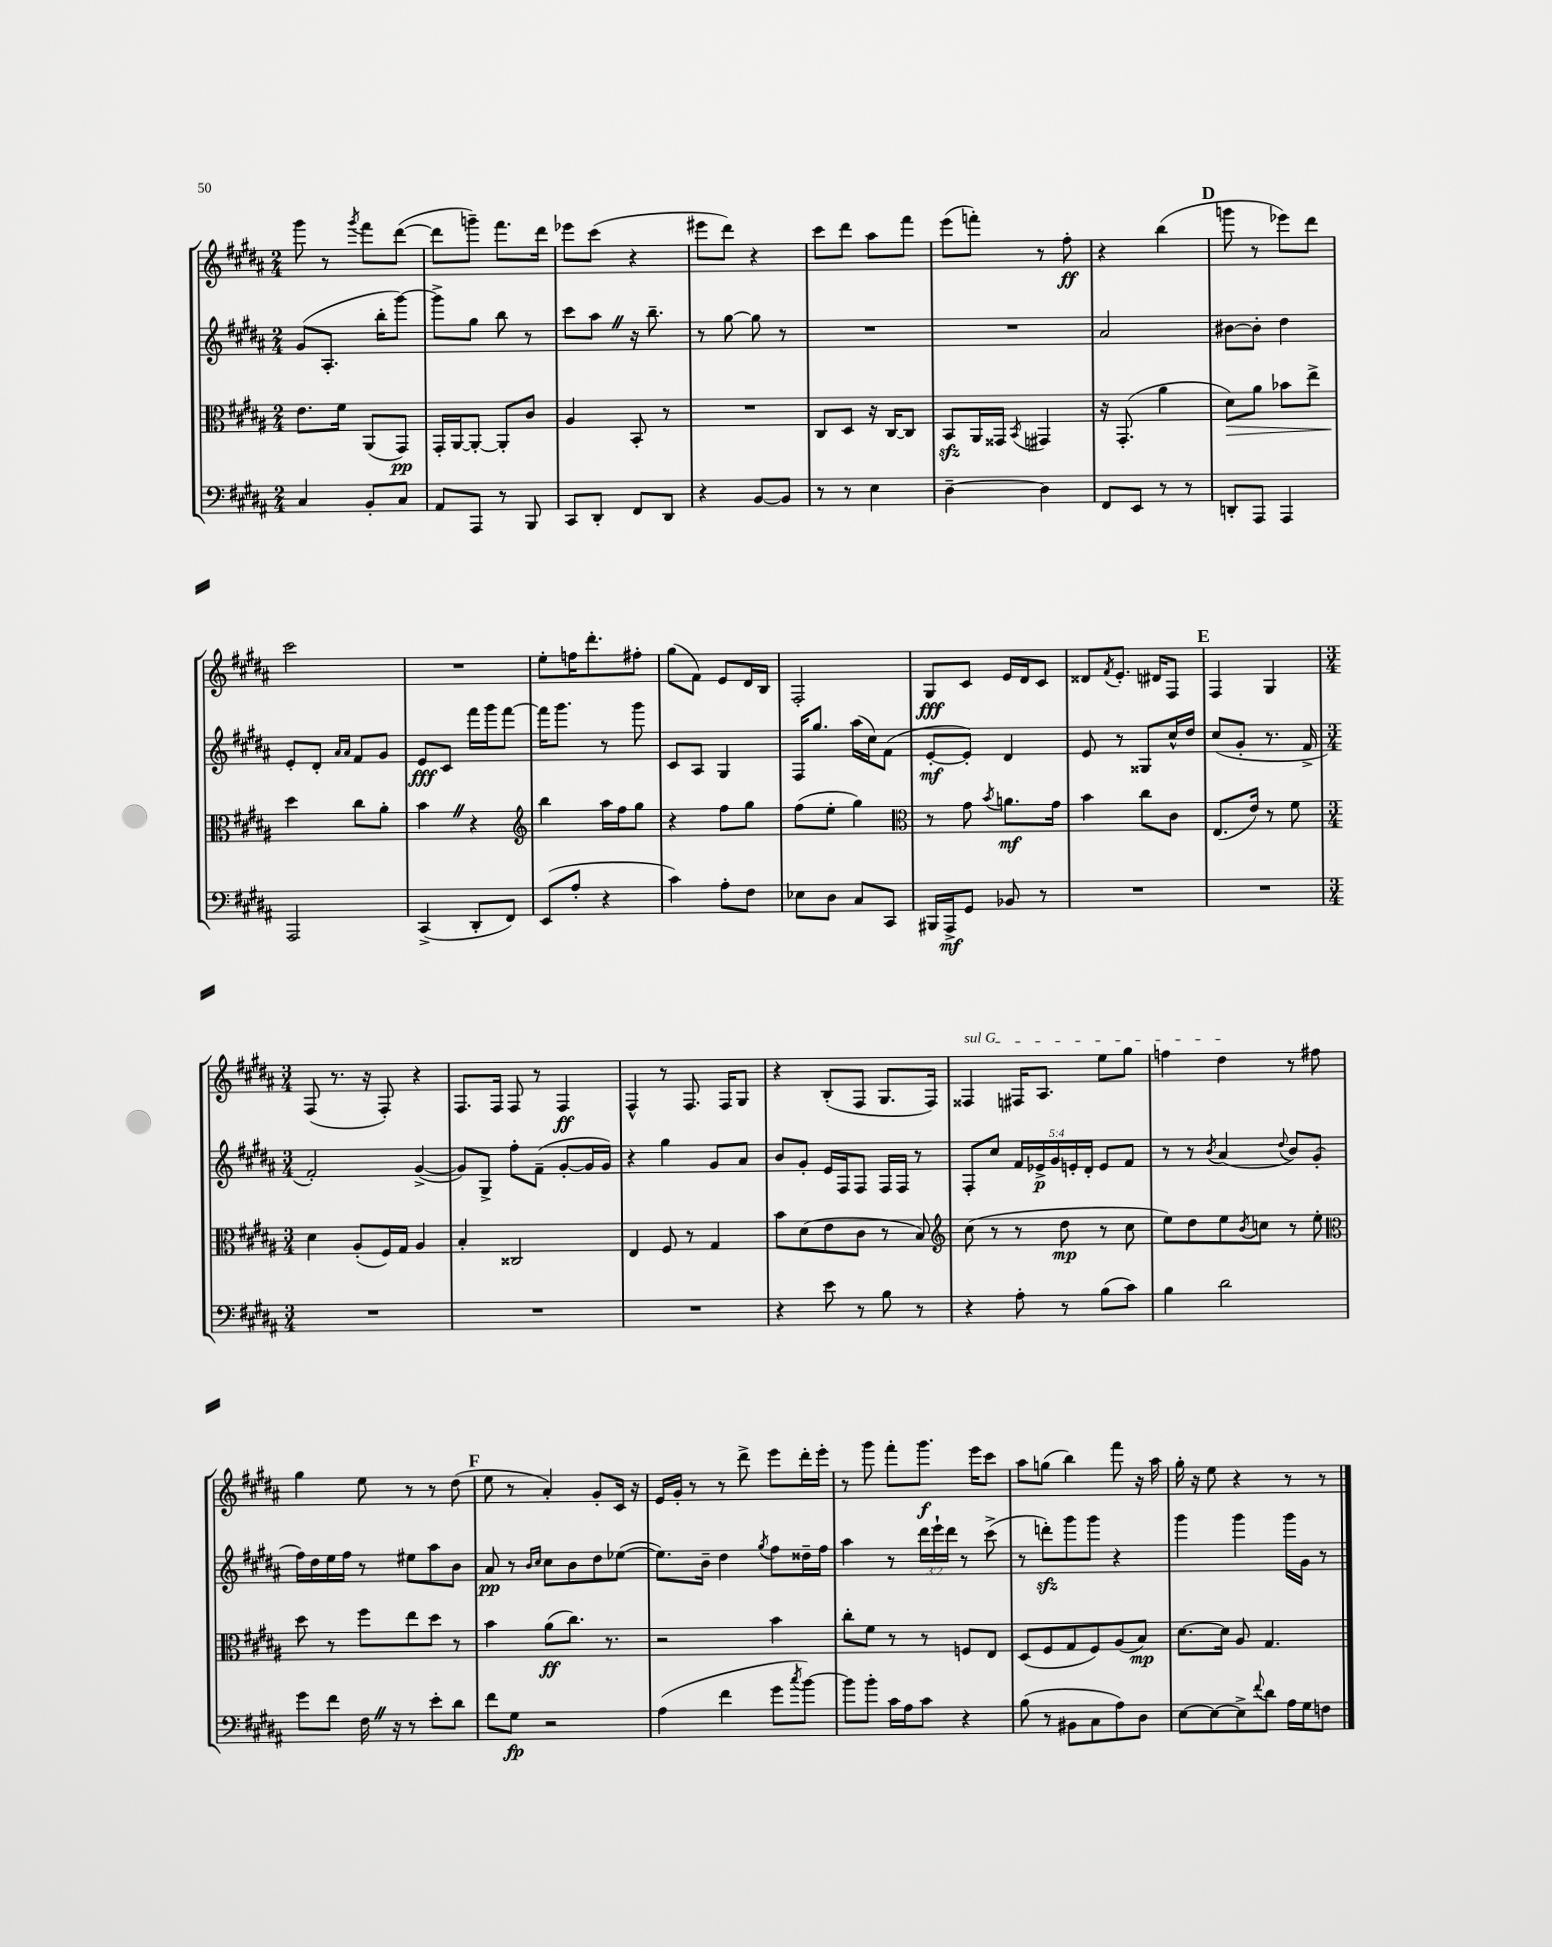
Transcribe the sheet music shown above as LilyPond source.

<<
\new StaffGroup <<
\new Staff = "s0" {
    \clef treble \key b \major \numericTimeSignature \time 2/4
    gis'''8 r8 \acciaccatura { gis'''8 } fis'''8 dis'''8~( |
    dis'''8 g'''8--) fis'''8. dis'''16 |
    ees'''8 cis'''8( r4 |
    eis'''8 dis'''8) r4 |
    cis'''8 dis'''8 ais''8 fis'''8 |
    e'''8( f'''8-.) r8 fis''8-.\ff |
    r4 b''4( |
    \mark \markup { \bold "D" } g'''8 r8 ees'''8) dis'''8 |
    cis'''2 |
    R2 |
    e''8-. f''16 dis'''8.-. fis''8-. |
    gis''8( fis'8) e'8 dis'16 b16 |
    fis2-. |
    gis8\fff cis'8 e'16 dis'16 cis'8 |
    disis'8 \acciaccatura { fis'8 } e'8.-. dis'16 fis8 |
    \mark \markup { \bold "E" } fis4 gis4 |
    \numericTimeSignature \time 3/4 fis8( r8. r16 fis8-.) r4 |
    fis8. fis16 fis8 r8 fis4\ff |
    fis4-^ r8 fis8. fis16 gis8 |
    r4 b8-.( fis8 gis8. fis16) |
    \once \override TextSpanner.bound-details.left.text = \markup { \italic "sul G" } fisis4\startTextSpan fis16 ais8. e''8 gis''8 |
    f''4 dis''4\stopTextSpan r8 fis''8 |
    gis''4 e''8 r8 r8 dis''8( |
    \mark \markup { \bold "F" } e''8 r8 ais'4-.) gis'8-. cis'16 r16 |
    e'16 gis'16-. r8 r8 dis'''8-> e'''8 dis'''16-. e'''16-. |
    r8 gis'''8 fis'''8-. gis'''8.\f e'''16 cis'''8 |
    ais''8 g''8( b''4) fis'''8 r16 ais''16 |
    gis''16-. r16 e''8 r4 r8 r8 \bar "|." |
}
\new Staff = "s1" {
    \clef treble \key b \major \numericTimeSignature \time 2/4 \override Staff.TupletNumber.text = #tuplet-number::calc-fraction-text
    gis'8( ais8.-. b''16-. gis'''8~) |
    gis'''8-> gis''8 b''8 r8 |
    cis'''8 ais''8 \once \override BreathingSign.text = \markup { \musicglyph "scripts.caesura.straight" } \breathe r16 b''8.-- |
    r8 gis''8~ gis''8 r8 |
    R2 |
    R2 |
    ais'2 |
    \mark \markup { \bold "D" } bis'8~ bis'8-. dis''4 |
    e'8-. dis'8-. \grace { ais'16 ais'16 } fis'8 gis'8 |
    e'8\fff cis'8 fis'''16 gis'''16 fis'''8~ |
    fis'''16 gis'''8. r8 gis'''8 |
    cis'8 ais8 gis4 |
    fis16 gis''8. ais''16( cis''16) fis'8( |
    e'8~-.\mf e'8-.) dis'4 |
    e'8 r8 gisis8 cis''16-^ dis''16 |
    \mark \markup { \bold "E" } cis''8( gis'8-. r8. fis'16-> |
    \numericTimeSignature \time 3/4 fis'2-.) gis'4~->( |
    gis'8) gis8-> fis''8-. fis'8--( gis'8~-. gis'16 gis'16) |
    r4 gis''4 gis'8 ais'8 |
    b'8 gis'8-. e'16 fis16 fis8 fis16 fis16 r8 |
    fis8-. cis''8 \tuplet 5/4 { fis'16 ees'16->\p gis'16 e'16-. dis'16-. } e'8 fis'8 |
    r8 r8 \acciaccatura { b'8 } ais'4( \appoggiatura { dis''8 } b'8) gis'8-.( |
    fis''16) dis''16 e''16 fis''16 r8 eis''8 ais''8 b'8 |
    \mark \markup { \bold "F" } ais'8\pp r8 \grace { b'16 cis''16 } cis''8 b'8 dis''8 ees''8~( |
    ees''8.) b'16-- dis''4 \acciaccatura { gis''8 } fis''8 disis''16-- fis''16 |
    ais''4 r8 \tuplet 3/2 { dis'''16 e'''16-! dis'''16 } r8 cis'''8->( |
    r8 d'''8-.\sfz) gis'''8 gis'''8 r4 |
    gis'''4 gis'''4 gis'''16 gis'16 r8 \bar "|." |
}
\new Staff = "s2" {
    \clef alto \key b \major \numericTimeSignature \time 2/4
    e'8. fis'16 ais,8( gis,8\pp) |
    gis,16-. ais,16~ ais,8~-. ais,8-. cis'8 |
    ais4 b,8-. r8 |
    R2 |
    cis8 dis8 r16 cis16~ cis8 |
    b,8\sfz ais,16 gisis,16 \acciaccatura { b,8 } gis,4 |
    r16 gis,8.-.( ais'4 |
    \mark \markup { \bold "D" } dis'8\>) ais'8 bes'8 e''8-> |
    dis''4\! cis''8 ais'8-. |
    b'4 \once \override BreathingSign.text = \markup { \musicglyph "scripts.caesura.straight" } \breathe r4 |
    \clef treble b''4 ais''16 fis''16 gis''8 |
    r4 fis''8 gis''8 |
    fis''8( e''8-. gis''4) |
    \clef alto r8 gis'8 \acciaccatura { b'8 } a'8.\mf gis'16 |
    b'4 cis''8 cis'8 |
    \mark \markup { \bold "E" } e8.( e'16) r8 fis'8 |
    \numericTimeSignature \time 3/4 dis'4 ais8-.( fis16) gis16 ais4 |
    b4-. cisis2 |
    e4 fis8 r8 gis4 |
    b'8 dis'8( e'8 cis'8 r8 b8) |
    \clef treble cis''8( r8 r8 dis''8\mp r8 cis''8 |
    e''8) dis''8 e''8 \acciaccatura { b'8 } c''8 r8 e''8-. |
    \clef alto dis''8 r8 fis''8 e''8 dis''8 r8 |
    \mark \markup { \bold "F" } b'4 ais'8\ff( cis''8.) r8. |
    r2 b'4 |
    cis''8-. fis'8 r8 r8 f8 e8 |
    dis8( fis8 gis8 fis8) ais8( b8\mp) |
    dis'8.~ dis'16 ais8 gis4. \bar "|." |
}
\new Staff = "s3" {
    \clef bass \key b \major \numericTimeSignature \time 2/4
    cis4 b,8-. cis8 |
    ais,8 ais,,8 r8 b,,8 |
    cis,8 dis,8-. fis,8 dis,8 |
    r4 b,8~ b,8 |
    r8 r8 e4 |
    dis4~-- dis4 |
    fis,8 e,8 r8 r8 |
    \mark \markup { \bold "D" } d,8-. ais,,8 ais,,4 |
    ais,,2 |
    cis,4->( dis,8-. fis,8) |
    e,8( ais8-. r4 |
    cis'4) ais8-. fis8 |
    ees8 dis8 cis8 cis,8 |
    bis,,16 ais,,16->\mf gis,8 bes,8 r8 |
    R2 |
    \mark \markup { \bold "E" } R2 |
    \numericTimeSignature \time 3/4 R2. |
    R2. |
    R2. |
    r4 e'8 r8 b8 r8 |
    r4 ais8-. r8 b8( cis'8) |
    b4 dis'2 |
    gis'8 fis'8 fis16 \once \override BreathingSign.text = \markup { \musicglyph "scripts.caesura.straight" } \breathe r16 r8 e'8-. dis'8 |
    \mark \markup { \bold "F" } fis'8 gis8\fp r2 |
    ais4( fis'4 gis'8 \acciaccatura { cis''8 } b'8~) |
    b'8 b'8-. cis'16 ais16 cis'8 r4 |
    b8( r8 bis,8 cis8 ais8) dis8 |
    e8~ e8~ e8-> \appoggiatura { fis'8 } dis'8 ais16 gis16 f8 \bar "|." |
}
>>
>>
\layout { \context { \Score \remove "Bar_number_engraver" } }
